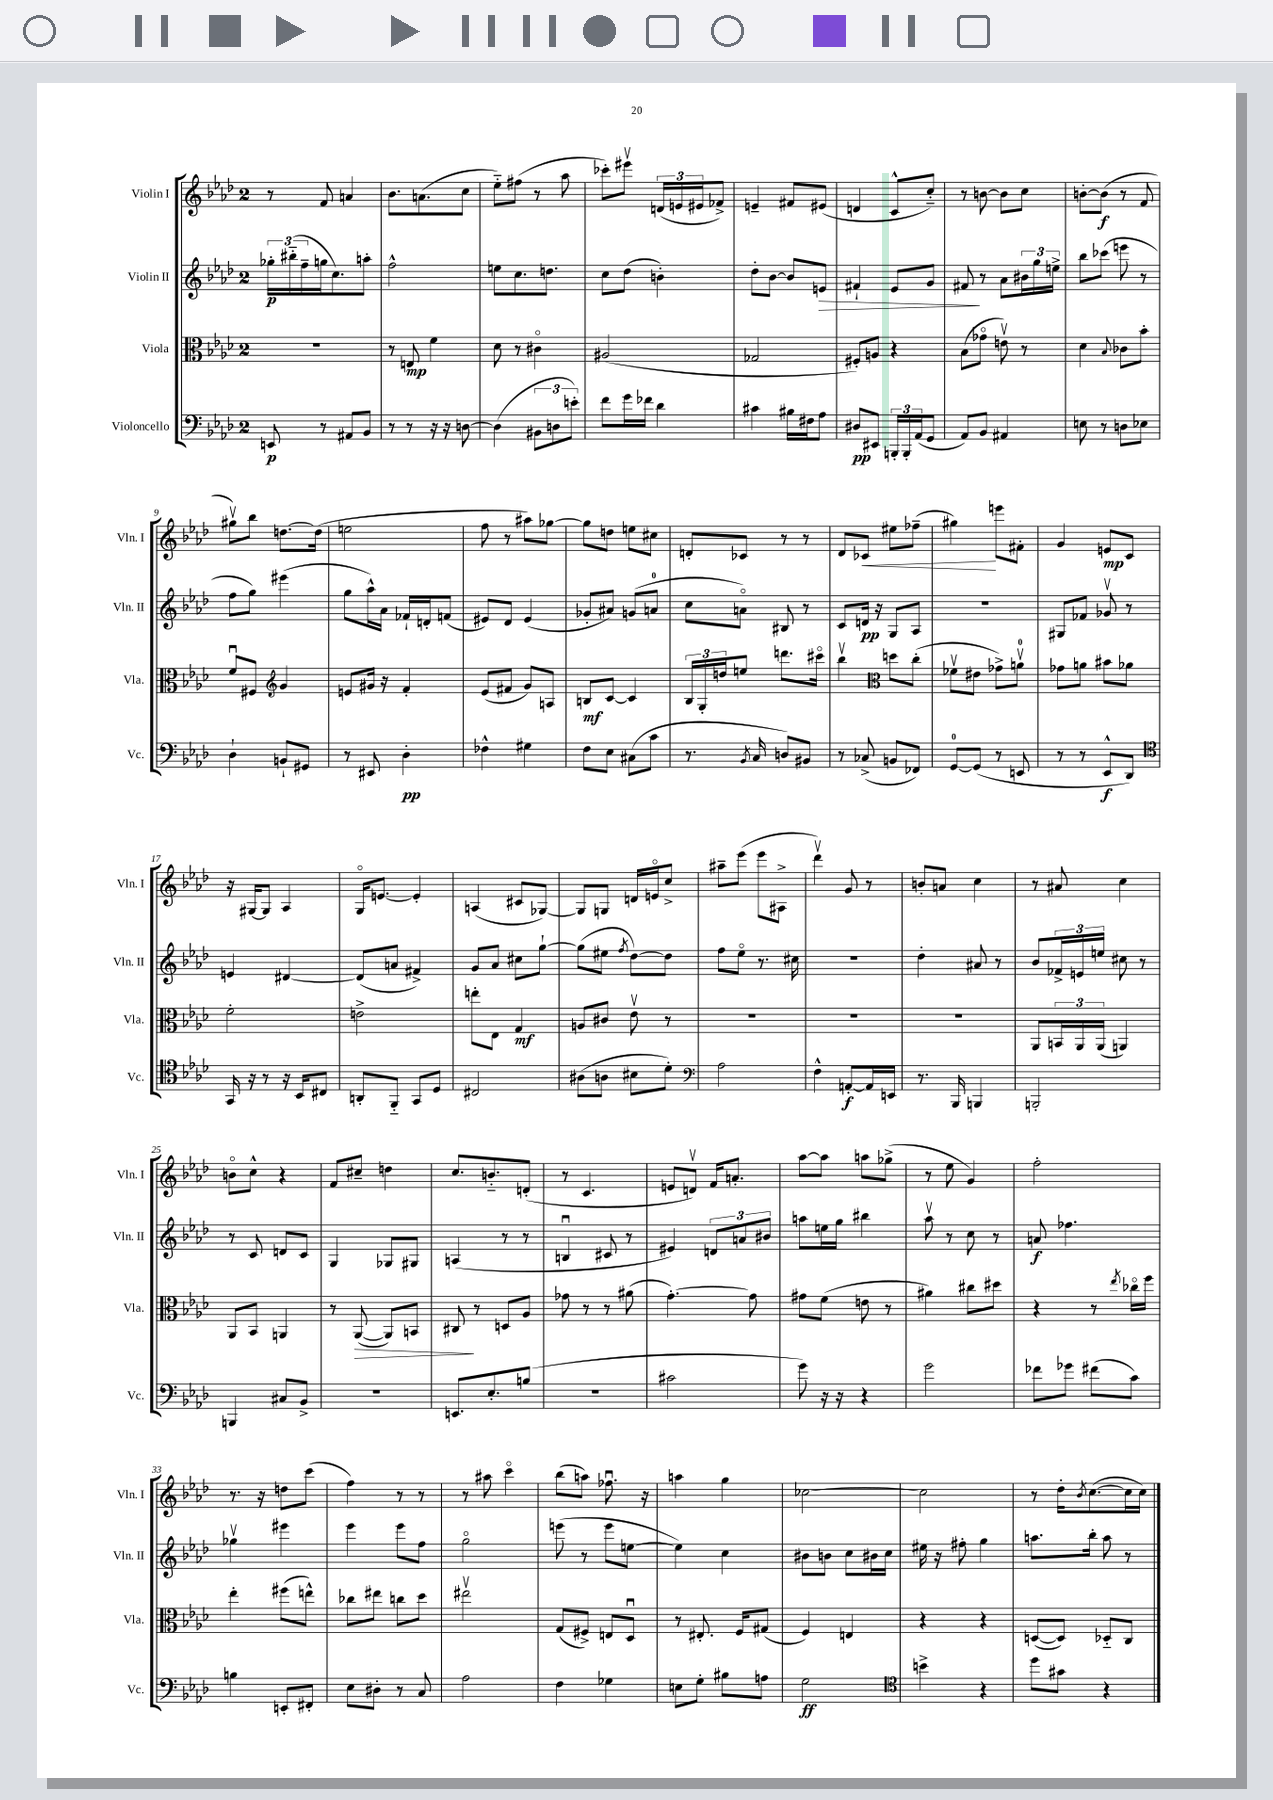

**kern	**kern	**kern	**kern
*staff4	*staff3	*staff2	*staff1
*clefF4	*clefC3	*clefG2	*clefG2
*k[b-e-a-d-]	*k[b-e-a-d-]	*k[b-e-a-d-]	*k[b-e-a-d-]
*M2/4	*M2/4	*M2/4	*M2/4
8EE/	2r	24gg-'\LL	8r
.	.	(24bb#'~\	.
.	.	24ff~\	.
8r	.	16gg\J	8f/
.	.	8.cc\)	.
8AA#/L	.	.	4a/
8BB-/J	.	8aa'\J	.
=	=	=	=
8r	8r	2ff^^\	8.b-\L
8r	8E/	.	.
.	.	.	(8.a\
16r	4f\	.	.
16r	.	.	.
[8D\	.	.	8cc\J
=	=	=	=
(4D\]	8d-\	8ee\L	8ee-'~\L)
.	8r	8.cc\	(8ff#\J
12BB#\L	4c#o\	.	8r
.	.	8.dd\J	.
12D\	.	.	.
.	.	.	8aa-\
12e'\J)	.	.	.
=	=	=	=
8f\L	(2A#/	8cc\L	8ccc-'\L)
16g\L	.	(8dd-\J	8eee#v\J
16f-\JJ	.	.	.
4d-\	.	4b'\)	(24d/LL
.	.	.	24e/
.	.	.	24e#/J
.	.	.	8f-^/J)
=	=	=	=
4c#\	2G-/	8dd-'\L	4e~/
.	.	[8b-\J	.
16B#\LL	.	8b-/]L	8f#/L
16F#\J	.	.	.
8A-\J	.	8e/J	(8e#/J
=	=	=	=
8D#/L	8F#'/L)	4f#`/	4d/
8EE#/J	8A/J	.	.
24BBB'/LL	4r	8e-/L	8c^^/L
24BBB'/	.	.	.
(24AA-/J	.	.	.
8GG/J	.	8g/J	8cc'~/J)
=	=	=	=
8AA-/L)	(8B-\L	8f#/	8r
8BB-/J	8g-o\J	8r	[8b\
4AA#/	8ev\)	8a-\L	8b\]L
.	8r	24b#\L	8cc\J
.	.	24gg\	.
.	.	24ee^\JJ	.
=	=	=	=
8E\	4d-\	8bb-\L	[8b'\L
8r	.	(8ccc-\J	(8b\]J
.	8qqB-/	.	.
8D\L	8c-\L	8eee\	8r
8E-\J	8b-'\J	8r	8f/
=	=	=	=
4D-`\	8fu/L	8ff\L	8gg#v\L)
.	8F#/J	8gg\J)	8bb-\J
*	*clefG2	*	*
8BB`/L	4g/	(4eee#\	[8.dd\L
8GG#/J	.	.	.
.	.	.	(16dd\]Jk
=	=	=	=
8r	8e/L	8gg\L	2ee\
8EE#/	16g#/Jk	16aa-^^\L)	.
.	16r	16a-\JJ	.
4D-'\	4f'/	16f-`/LL	.
.	.	16d'/J	.
.	.	(8f/J	.
=	=	=	=
4F-^^\	(8e-/L	8e#/L)	8ff\
.	8f#/J	8d-/J	8r
4G#\	8g/L)	(4e#/	8aa#\L)
.	8A/J	.	[8gg-\J
=	=	=	=
8F\L	8B/L	8g-'/L	8gg-\]L
8E-\J	[8c/J	8a#/J)	8dd\J
(8C#\L	4c/]	(8g/L	8ee\L
8c\J	.	8a/J	8cc#\J
=	=	=	=
8.r	24B-/LL	8cc\L	8d'/L
.	24G'/	.	.
.	24dd/J	.	.
.	8ee/J	8ao\J)	8c-/J
8qBB-/	.	.	.
16C/	.	.	.
8D/L)	8.ddd\L	8B#/	8r
8BB#/J	.	8r	8r
.	16ccc#o\Jk	.	.
=	=	=	=
8r	4bb-v\	8c/L	8d-/L
(8C-^/	.	16d/Jk	8c-/J
.	.	16r	.
*	*clefC3	*	*
8BB/L	8dd\L	8G/L	8ee#\L
8FF-/J)	(8cc'\J	8A-/J	(8ff-~\J
=	=	=	=
[8GG/L	8f-v\L	2r	4gg#\)
(8GG/]J	8e#\J	.	.
8r	8g-^\L)	.	8eee\L
8EE/	8av\J	.	8f#'\J
=	=	=	=
8r	8g-\L	8G#/L	4g/
8r	8a\J	8f-/J	.
8EE-^^/L	8b#\L	8g-v/	8e/L
8DD-/J)	8a-\J	8r	8c/J
=	=	=	=
*clefC4	*	*	*
16GG/	2f'\	4e/	16r
16r	.	.	[16G#/LK
8r	.	.	8G#/]J
16r	.	[4d#/	4A-/
16BB-/LK	.	.	.
8C#/J	.	.	.
=	=	=	=
8AA'/L	2e^\	(8d#/]L	16Go/LK
.	.	.	[8.e/J
8FF'~/J	.	8a/J	.
8GG/L	.	4f#^/)	4e'/]
8D-/J	.	.	.
=	=	=	=
2C#/	8ee'\L	8g/L	(4A/
.	8E-\J	8a-/J	.
.	4G/	8cc#\L	8c#/L
.	.	[8gg`\J	[8G-/J)
=	=	=	=
(8A#\L	8A/L	(8gg\]L	8G-/]L
8A\J	8c#/J	8ee#\J	8G/J
.	.	8qff/	.
8B#\L	8e-v\	[8dd-\L)	16d/LL
.	.	.	16eo/J
8d-'\J)	8r	8dd-\]J	8cc^/J
=	=	=	=
*clefF4	*	*	*
2A-\	2r	8ff\L	8aa#~\L
.	.	8ee-o\J	(8eee-\J
.	.	8.r	8eee-\L
.	.	.	8A#^\J
.	.	16cc#\	.
=	=	=	=
4F^^\	2r	2r	4ddd-v\)
[8AA'/L	.	.	8g/
16AA/]L	.	.	8r
16EE/JJ	.	.	.
=	=	=	=
8.r	2r	4dd-'\	8b'/L
.	.	.	8a/J
16BBB-/	.	.	.
4BBB/	.	8a#/	4cc\
.	.	8r	.
=	=	=	=
2BBB'/	8AA-/L	8b-/L	8r
.	24BB/L	24f-^/L	8a#/
.	24AA-/	24e/	.
.	(24AA-/JJ	24ee/JJ	.
.	4AA/)	8cc#\	4cc\
.	.	8r	.
=	=	=	=
4BBB/	8AA-/L	8r	8bo\L
.	8BB-/J	8c/	8cc^^\J
8C#/L	4AA/	8d/L	4r
8BB-^/J	.	8c/J	.
=	=	=	=
2r	8r	4G/	8f/L
.	([8AA-/	.	8cc#~/J
.	8AA-/]L)	8G-/L	4dd\
.	8BB/J	8G#/J	.
=	=	=	=
8.EE/L	8C#/	(4A/	8.cc/L
.	8r	.	.
8.E-'/	.	.	8.b'~/
.	8D/L	8r	.
(8B/J	8A-/J	8r	(8d'/J
=	=	=	=
2r	8g-\	4Bu/	8r
.	8r	.	4.c/
.	8r	8c#/	.
.	(8a#\	8r	.
=	=	=	=
2c#\	[4.g'\)	4e#/)	8e/L
.	.	.	8dv/J)
.	.	12d/L	16f/LK
.	.	.	8.a'/J
.	.	12a/	.
.	8g\]	.	.
.	.	12b#/J	.
=	=	=	=
8g\)	8g#\L	8aa\L	[8aa-\L
16r	(8f\J	16ee\L	8aa-\]J
16r	.	16gg\JJ	.
4r	8e\	4bb#\	8aa\L
.	8r	.	(8gg-^\J
=	=	=	=
2g\	4a#\)	8aa-v\	8r
.	.	8r	8ee-\
.	8cc#\L	8cc\	4g/)
.	8dd#\J	8r	.
=	=	=	=
8f-\L	4r	8a/	2ff'\
8g-\J	.	4.ff-\	.
(8f#\L	8r	.	.
.	8qee-/	.	.
8c\J)	16cc-o\LL	.	.
.	16ff\JJ	.	.
=	=	=	=
4B\	4ee-'\	4gg-v\	8.r
.	.	.	16r
8EE'/L	(8ff#\L	4eee#\	8dd\L
8FF#'/J	8ee^^\J)	.	(8ccc\J
=	=	=	=
8E-\L	8cc-\L	4eee-\	4ff\)
8D#'\J	8ee#\J	.	.
8r	8cc\L	8eee-\L	8r
8C/	8dd-\J	8ff\J	8r
=	=	=	=
2A-\	2ee#v\	2ggo\	8r
.	.	.	8aa#\
.	.	.	4ccco\
=	=	=	=
4F\	(8G/L	(8eee\	(8bb-\L
.	8F#^/J)	8r	8aa\J)
4G-\	8E/L	8eee\L	8.ff-u\
.	8D-u/J	[8ee\J	.
.	.	.	16r
=	=	=	=
8E\L	8r	4ee\])	4aa\
8G'\J	8.E#'/	.	.
8B#\L	.	4cc\	4gg\
.	16F/LK	.	.
8A\J	(8G#/J	.	.
=	=	=	=
2G\	4F/)	8b#\L	[2cc-\
.	.	8b\J	.
.	4E/	8cc\L	.
.	.	16b#\L	.
.	.	16cc\JJ	.
=	=	=	=
*clefC4	*	*	*
4b^\	4r	16ee#\	2cc-\]
.	.	16r	.
.	.	8ff#'\	.
4r	4r	4gg\	.
=	=	=	=
8dd-\L	([8D/L	8.aa\L	8r
8g#\J	8D/]J)	.	16dd-'\LK
.	.	.	8qb-/
.	.	16bb-'\Jk	([8.cc\
4r	8D-'~/L	8aa\	.
.	8C/J	8r	16cc\]L
.	.	.	16cc\JJ)
==	==	==	==
*-	*-	*-	*-
